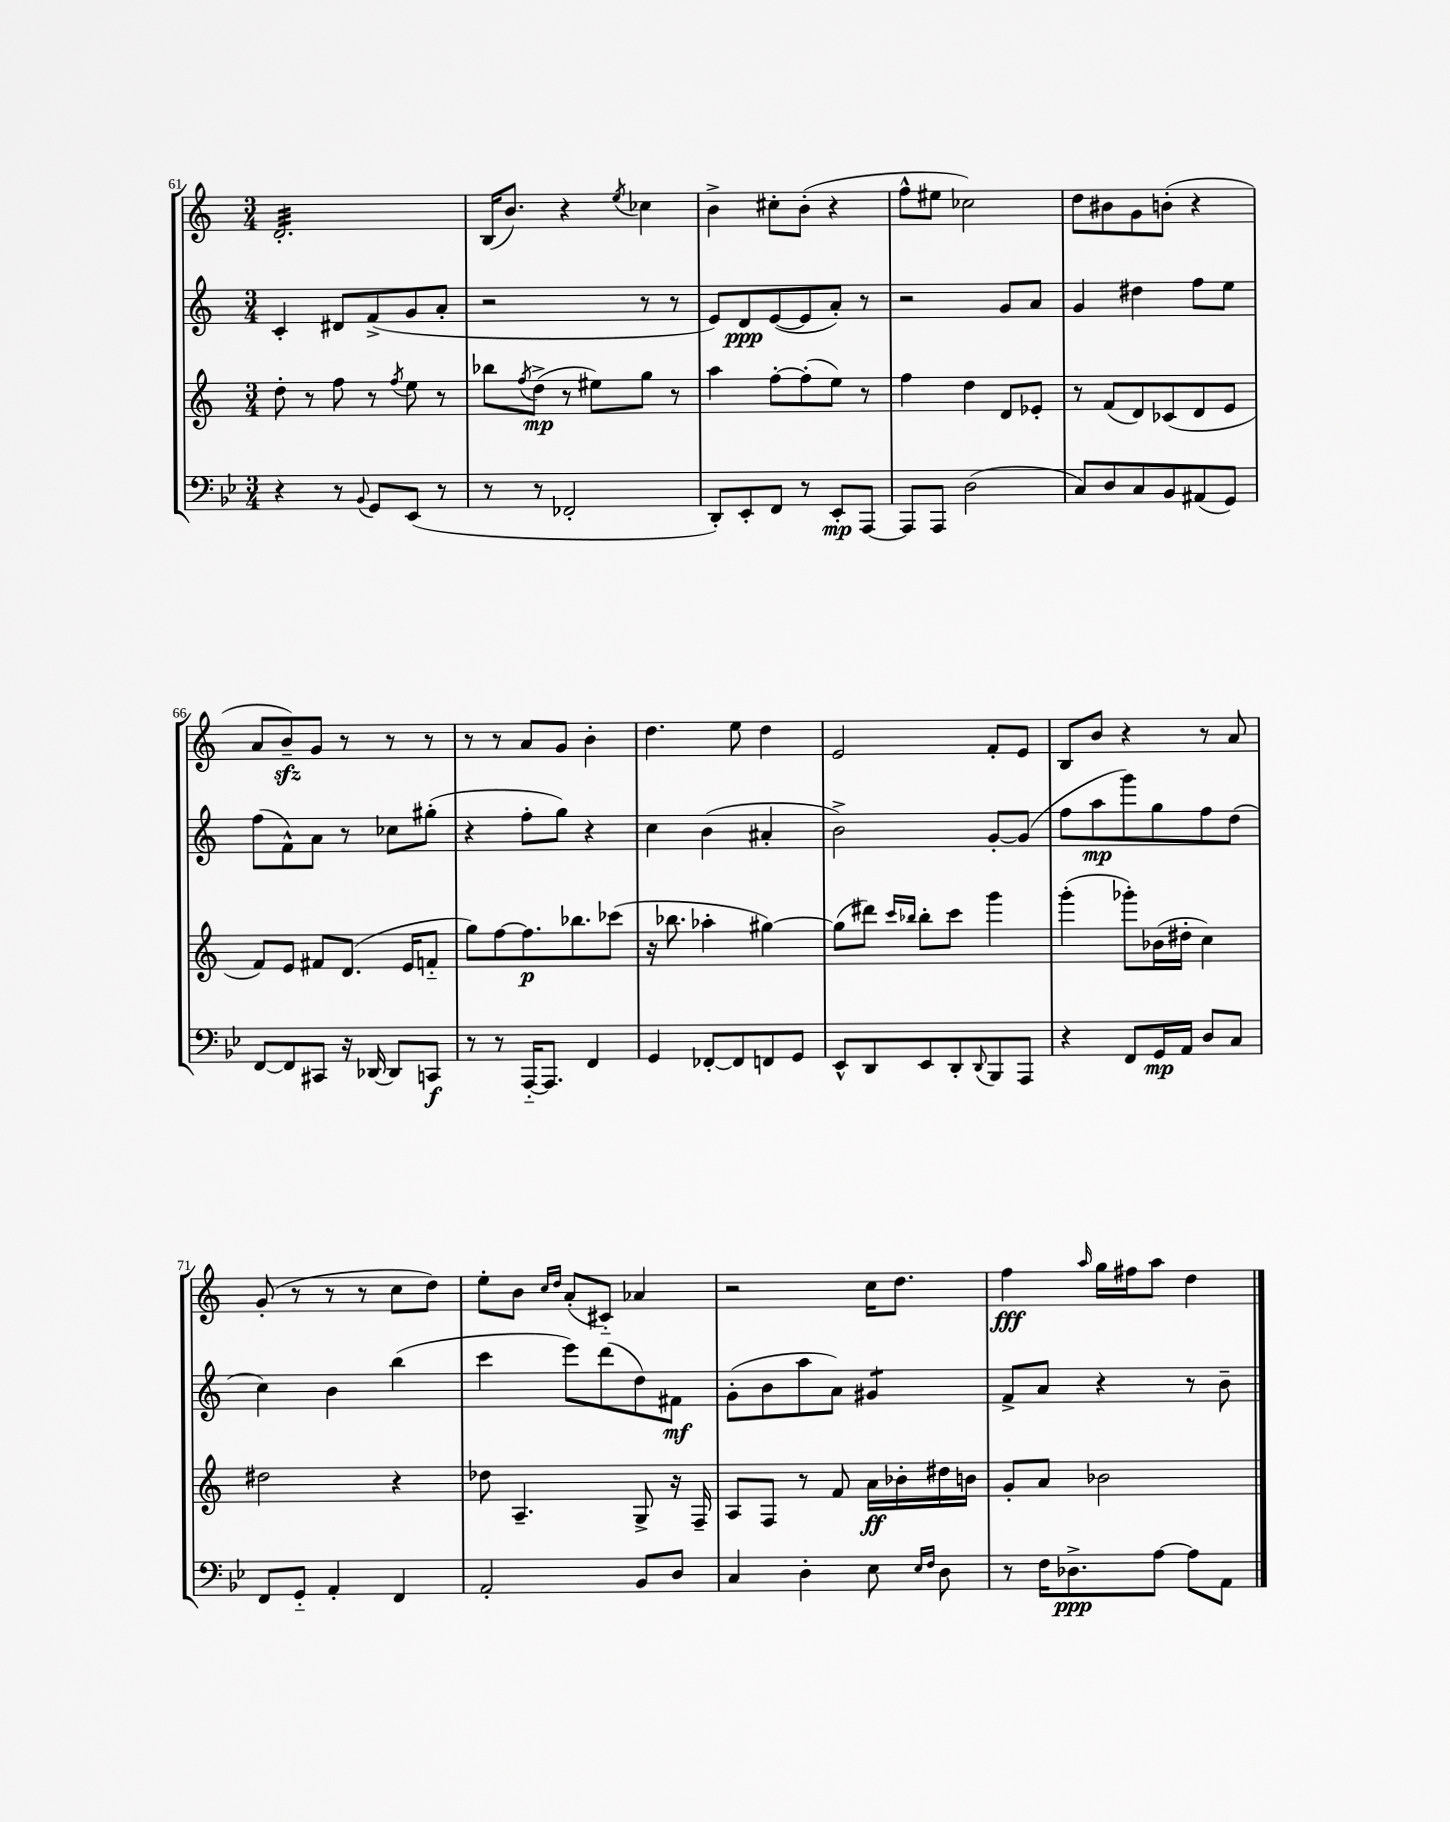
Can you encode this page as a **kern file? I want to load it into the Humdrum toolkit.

**kern	**kern	**kern	**kern
*staff4	*staff3	*staff2	*staff1
*clefF4	*clefG2	*clefG2	*clefG2
*k[b-e-]	*k[]	*k[]	*k[]
*M3/4	*M3/4	*M3/4	*M3/4
4r	8dd'	4c'	2.d'
.	8r	.	.
8r	8ff	8d#	.
8qqBB-	.	.	.
8GG	8r	(8f^	.
.	8qff	.	.
(8EE-	8ee	8g	.
8r	8r	8a'	.
=	=	=	=
8r	8bb-	2r	(16B
.	.	.	8.b)
.	8qff	.	.
8r	(8dd^	.	.
2FF-'	8r	.	4r
.	8ee#)	.	.
.	.	.	8qee
.	8gg	8r	4cc-
.	8r	8r	.
=	=	=	=
8DD')	4aa	8e)	4b^
8EE-'	.	8d	.
8FF	[8ff'	([8e	8cc#'
8r	(8ff']	8e]	(8b'
8EE-'	8ee)	8a')	4r
[8AAA	8r	8r	.
=	=	=	=
8AAA]	4ff	2r	8ff^^
8AAA	.	.	8ee#
(2D	4dd	.	2cc-)
.	8d	8g	.
.	8e-'	8a	.
=	=	=	=
8C)	8r	4g	8dd
8D	(8f	.	8b#
8C	8d)	4dd#	8g
8BB-	(8c-	.	(8b'
(8AA#	8d	8ff	4r
8GG)	8e	8ee	.
=	=	=	=
[8FF	8f)	(8ff	8a
8FF]	8e	8f^^)	8b~)
8CC#	8f#	8a	8g
16r	(8.d	8r	8r
[16DD-	.	.	.
8DD-]	.	8cc-	8r
.	16e	.	.
8CC	8f'~	(8gg#'	8r
=	=	=	=
8r	8gg)	4r	8r
8r	[8ff	.	8r
[16AAA'~	8.ff]	8ff'	8a
8.AAA]	.	.	.
.	.	8gg)	8g
.	8.bb-	.	.
4FF	.	4r	4b'
.	(8ccc-	.	.
=	=	=	=
4GG	16r	4cc	4.dd
.	8.bb-	.	.
[8FF-'	4aa-'	(4b	.
8FF-]	.	.	8ee
8FF	[4gg#)	4a#'	4dd
8GG	.	.	.
=	=	=	=
8EE-^^	(8gg#]	2b^)	2e
8DD	8ddd#)	.	.
.	16qqccc	.	.
.	16qqbb-	.	.
8EE-	8bb-'	.	.
8DD'	8ccc	.	.
8qqDD	.	.	.
8BBB-	4ggg	[8g'	8f'
8AAA	.	(8g]	8e
=	=	=	=
4r	(4ggg'	8ff	8B
.	.	8aa	8b
8FF	8ggg-')	8ggg)	4r
16GG	(16b-	8gg	.
16AA	16dd#'	.	.
8D	4cc)	8ff	8r
8C	.	(8dd	8a
=	=	=	=
8FF	2dd#	4cc)	(8g'
8GG'~	.	.	8r
4AA'	.	4b	8r
.	.	.	8r
4FF	4r	(4bb	8cc
.	.	.	8dd)
=	=	=	=
2AA'	8dd-	4ccc	8ee'
.	4.A~	.	8b
.	.	.	16qqcc
.	.	.	16qqdd
.	.	8eee)	(8a'
.	.	(8ddd	8c#'~)
8BB-	8G^	8dd)	4a-
8D	16r	8f#	.
.	16F~	.	.
=	=	=	=
4C	8A	(8g'	2r
.	8F	8b	.
4D'	8r	8aa	.
.	8f	8a)	.
8E-	16a	4g#	16cc
.	16b-'	.	8.dd
16qqE-	.	.	.
16qqF	.	.	.
8D	16dd#	.	.
.	16b	.	.
=	=	=	=
8r	8g'	8f^	4ff
16F	8a	8a	.
8.D-^	.	.	.
.	.	.	16qqaa
.	2b-	4r	16gg
.	.	.	16ff#
[8A	.	.	8aa
8A]	.	8r	4dd
8AA	.	8b~	.
==	==	==	==
*-	*-	*-	*-
